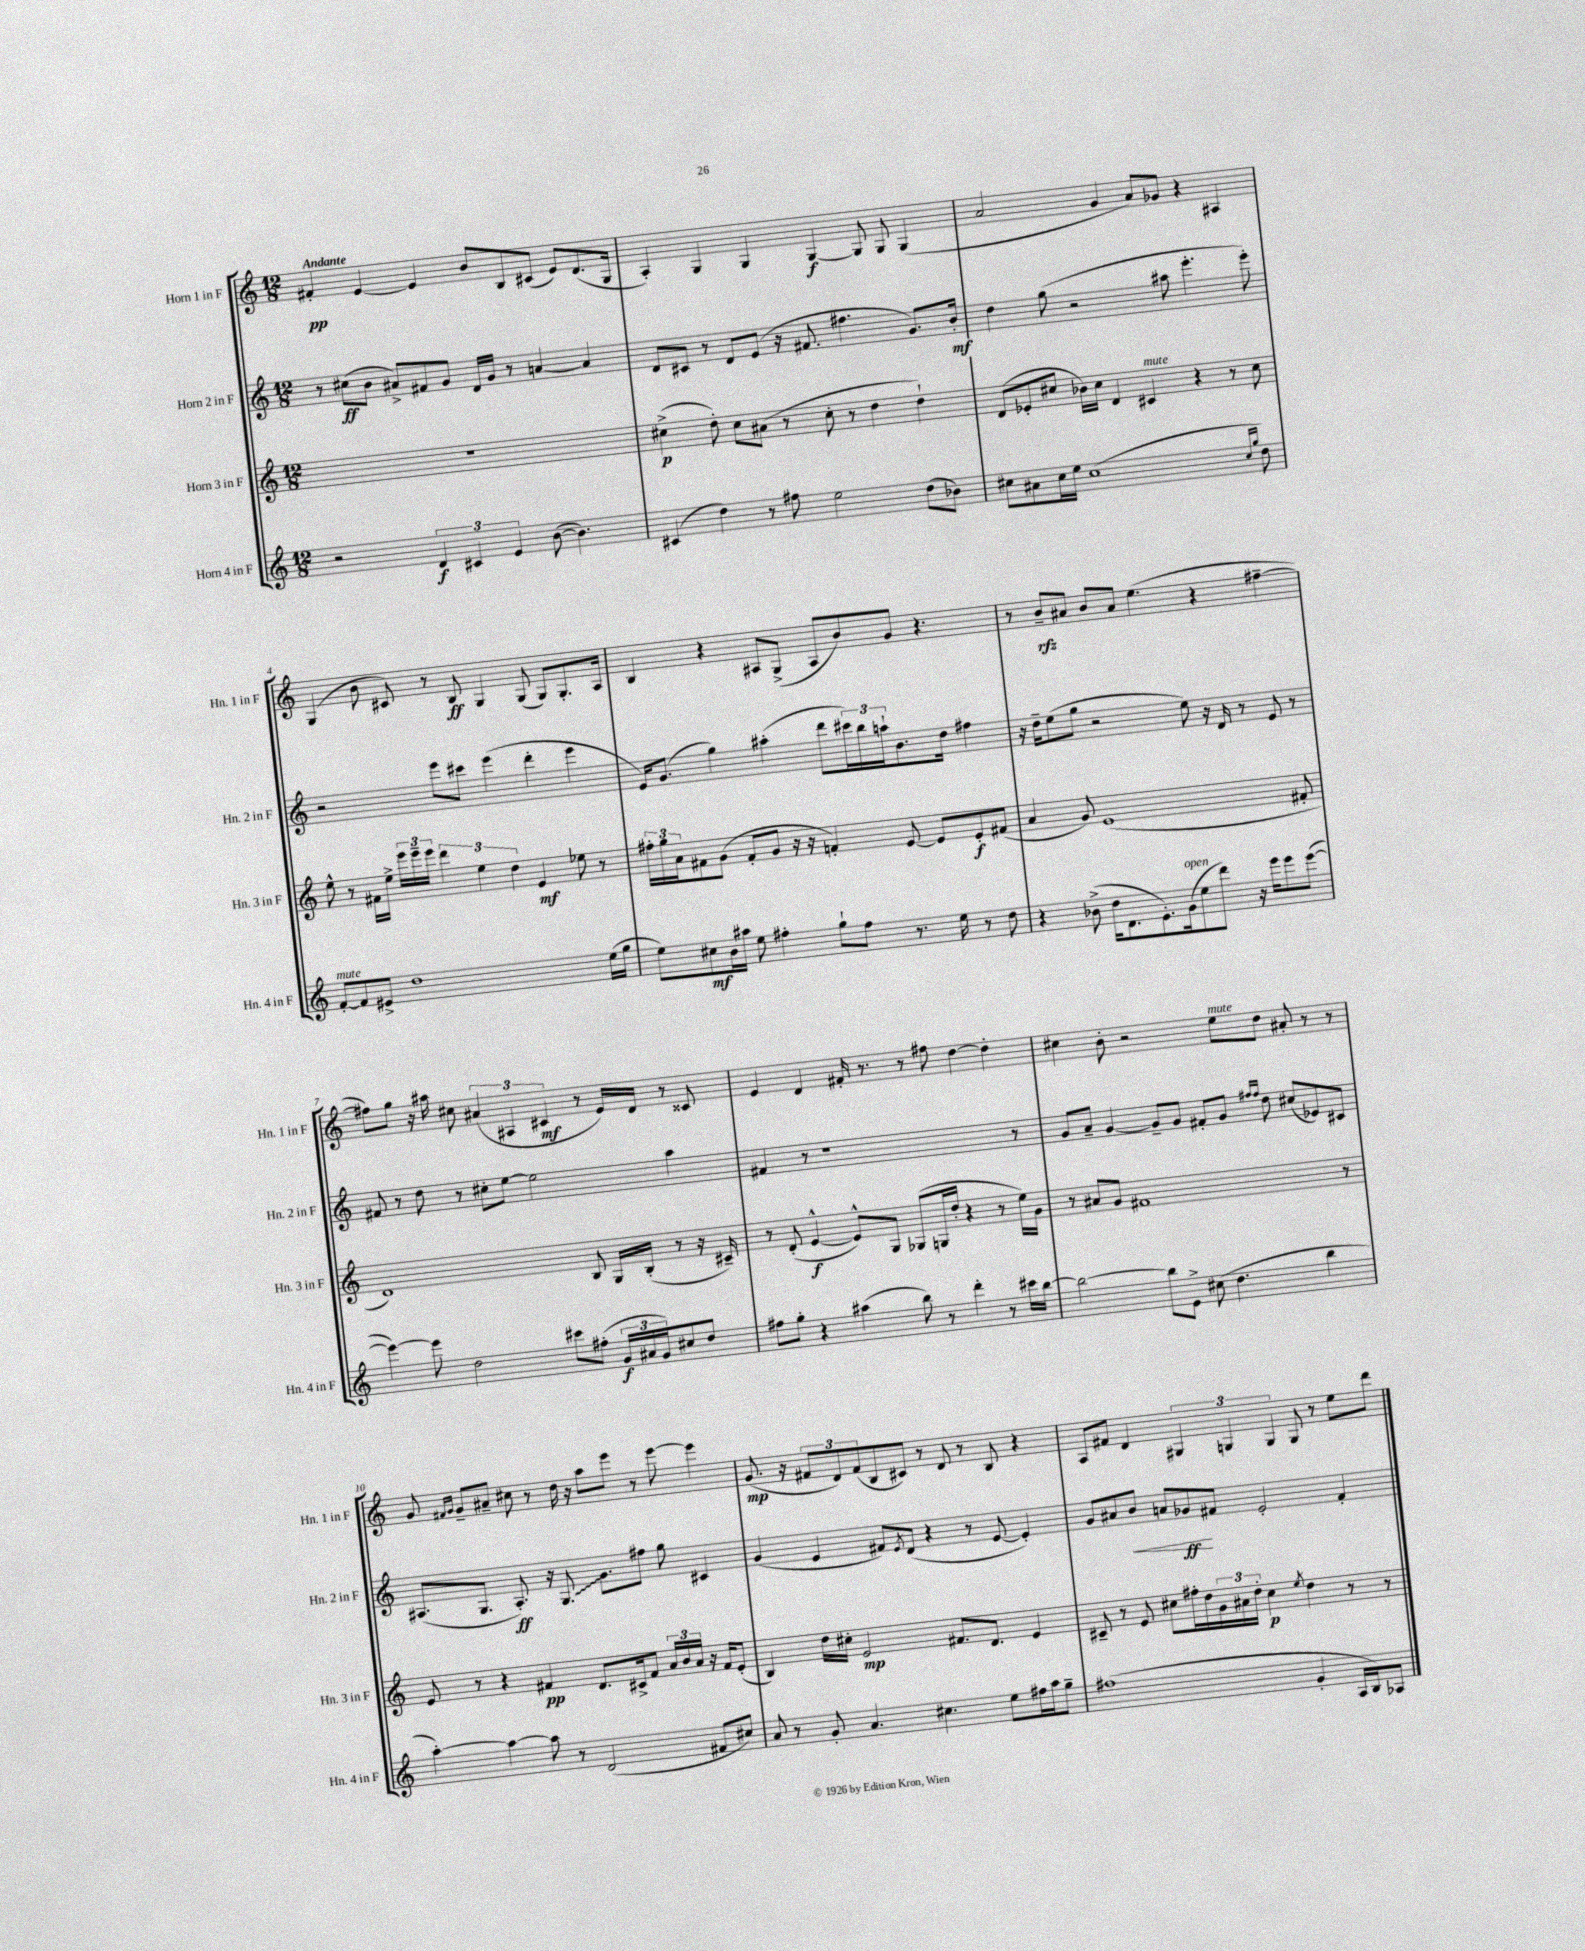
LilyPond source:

<<
\new StaffGroup <<
\new Staff = "s0" \with { instrumentName = "Horn 1 in F" shortInstrumentName = "Hn. 1 in F" } {
    \clef treble \key c \major \numericTimeSignature \time 12/8 \tempo "Andante"
    fis'4-.\pp e'4~ e'4 b'8 b8 cis'8( e'8) d'8.( g16 |
    a4-.) g4 g4 g4~\f g8 g8 g4( |
    a'2 g'4 a'8) ges'8 r4 ais4 |
    g4( b'8 cis'8) r8 b8\ff g4 g8( g8) g8.-. a16 |
    b4 r4 ais8 g8->( ais8 b'8) g'8 r4. |
    r8 b'8--\rfz ais'8 b'8 ais'8 e''4.( r4 fis''4~-- |
    fis''8) g''8 r16 ais''16 cis''8 \tuplet 3/2 { ais'4( ais4 cis'4\mf } r8 e'16) d'16 r8 cisis'8 |
    e'4 d'4 fis'16-. r8. r8 fis''8 d''4~ d''4-. |
    cis''4 b'8-. r2 e''8^\markup { \italic "mute" } d''8 ais'8-. r8 r8 |
    g'8 \grace { fis'16 g'16 } g'8-- ais'8-- cis''8 r8 d''16 r16 a''8 e'''8 r8 e'''8~ e'''4 |
    g'8.\mp( r16 \tuplet 3/2 { fis'8 d'8) fis'8( } b8 cis'8) r8 d'8 r8 b8 r4 |
    a8 fis'8 d'4 \tuplet 3/2 { gis4 g4 g4 } g8 r8 e''8 d'''8 \bar "|." |
}
\new Staff = "s1" \with { instrumentName = "Horn 2 in F" shortInstrumentName = "Hn. 2 in F" } {
    \clef treble \key c \major \numericTimeSignature \time 12/8
    r8 cis''8\ff( b'8 ais'8->) fis'8 g'8 d'16 g'16 r8 a'4~ a'4 |
    d'8 cis'8 r8 d'8 e'8( r16 fis'8. fis''4. g'8.) b'16-.\mf |
    d''4 g''8( r2 ais''8 e'''4.-. e'''8-.) |
    r2 e'''8 cis'''8 e'''4( d'''4-. e'''4 |
    e'16) g'8.( g''4) ais''4-.( d'''8 \tuplet 3/2 { cis'''16) b''16 a''16-! } b'8. d''16 fis''4 |
    r16 d''16-- e''8( g''8 r2 e''8) r16 d'16 r8 e'8 r8 |
    fis'8 r8 d''8 r8 cis''8-. e''8~ e''2 a''4 |
    fis'4 r8 r1 r8 |
    g'8 a'8-- g'4~ g'8-- g'8 fis'8-. g'8 \grace { fis''16 fis''16 } d''8 cis''8( ees'8) cis'8 |
    ais8.( g8. ais8.-.\ff) r16 \once \override Glissando.style = #'zigzag g8.\glissando g'8. fis''8 g''8 cis'4 |
    g'4( e'4 fis'8) \acciaccatura { e'8 } d'8( r4 r8 e'8~ e'4-.) |
    g'8 ais'8 b'8\< a'8 ges'8\ff\! fis'8 e'2-. fis'4-. \bar "|." |
}
\new Staff = "s2" \with { instrumentName = "Horn 3 in F" shortInstrumentName = "Hn. 3 in F" } {
    \clef treble \key c \major \numericTimeSignature \time 12/8
    R1. |
    cis''4->\p( d''8-.) cis''8 ais'8( r8 cis''8-. r8 d''4 d''4-!) |
    d'8( ees'8-. cis''8 bes'16) cis''16 d'4 cis'4^\markup { \italic "mute" } r4 r8 cis''8 |
    e''8-^ r8 fis'16 e''16-> \tuplet 3/2 { e'''16 e'''16-- e'''16 } \tuplet 3/2 { d'''4 e''4 d''4 } e'4\mf ees''8 r8 |
    \tuplet 3/2 { fis''16-. g''16 a'16 } fis'8 g'8( fis'8-. g'8 r16 r16 f'4-.) e'8~ e'8 e'8-.\f fis'8( |
    a'4 g'8) e'1( fis'8-. |
    d'1) b8 g16 b16-.( r8 r16 cis'16--) |
    r8 d'8-.( e'4~-^\f e'8-^) g8 ges8( g16 d''16-. r4 r8 e''16) g'16 |
    r8 ais'8 g'8 fis'1 r8 |
    e'8 r8 r4 fis'4\pp d'8. cis'16-> fis'8 \tuplet 3/2 { a'16 b'16 a'16 } r16 fis'16 e'8-.( |
    b4) d''16 cis''16-. e'2\mp fis'8. d'8. e'4 |
    cis'8-- r8 e'8 cis''8 fis''16-. d''16 \tuplet 3/2 { g'16 ais'16 d''16-. } cis''4\p \acciaccatura { e''8 } d''4 r8 r8 \bar "|." |
}
\new Staff = "s3" \with { instrumentName = "Horn 4 in F" shortInstrumentName = "Hn. 4 in F" } {
    \clef treble \key c \major \numericTimeSignature \time 12/8
    r2 \tuplet 3/2 { d'4\f cis'4 e'4 } b'8~( b'4.) |
    cis'4( d''4) r8 fis''8 e''2 d''8( bes'8) |
    cis''8 ais'8 cis''16 e''16 cis''1( \grace { cis''16 g''16 } d''8) |
    f'8~-.^\markup { \italic "mute" } f'8 eis'8-> d''1 e''16( g''16 |
    e''8) cis''8\mf b'16 ais''16 e''8 fis''4-. g''8-! fis''8 r8. e''16 r8 d''8 |
    r4 bes'8->( d''16 d'8. e'8.-.) g'16^\markup { \italic "open" }( e''8 d'''8) r16 e'''16 e'''8 e'''8~( |
    e'''4~) e'''8 d''2 cis'''8 fis''8-.( \tuplet 3/2 { g'16\f ais'16 g'16) } cis''8 d''8 |
    fis''8 g''8-. r4 ais''4( b''8) r8 d'''4-. r8 cis'''16 b''16~ |
    b''2~ b''8 e'8-> cis''8( d''4. b''4 |
    a''4~-.) a''4~ a''8 r8 d'2( fis'8 cis''8) |
    a'8 r8 g'8-. a'4. cis''4. e''8 fis''16 a''16 g''8-- |
    fis''1( g'4-. a16 b16) aes8 \bar "|." |
}
>>
>>
